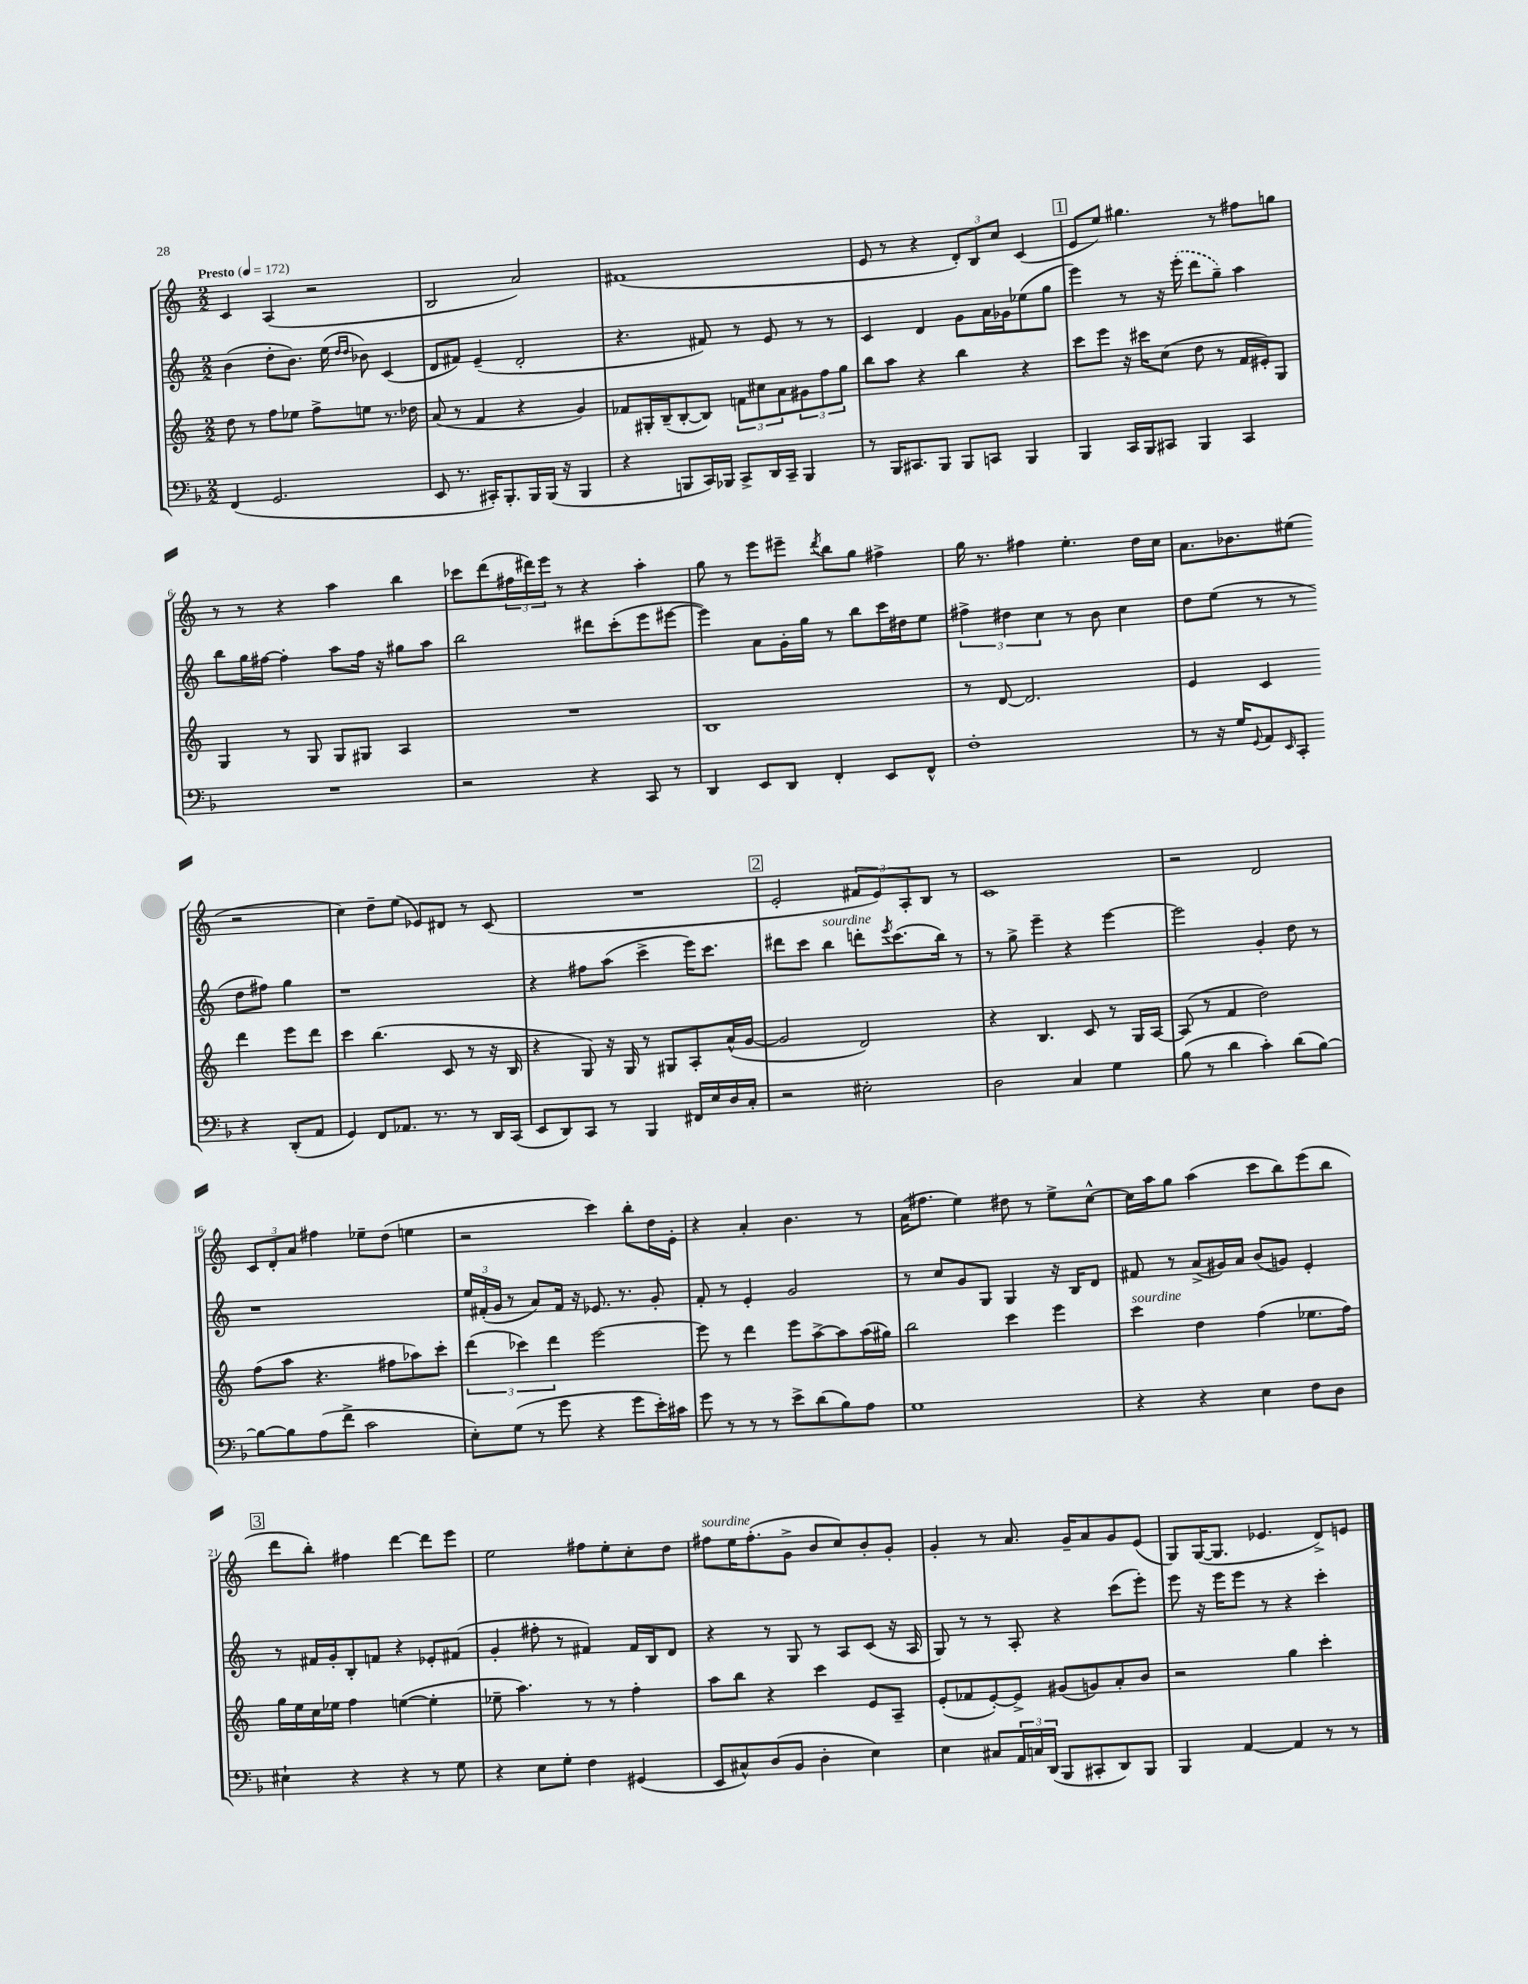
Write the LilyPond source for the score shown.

<<
\new StaffGroup <<
\new Staff = "s0" {
    \clef treble \key c \major \numericTimeSignature \time 2/2 \tempo "Presto" 4 = 172
    c'4 a4( r2 |
    b2 a'2) |
    fis'1( |
    e'8 r8 r4 \tuplet 3/2 { d'8-.) b8 c''8 } c'4( |
    \mark \markup { \box "1" } e'8 e''8) gis''4. r8 fis''8 g''8 |
    r8 r8 r4 a''4 b''4 |
    ces'''8 d'''8( \tuplet 3/2 { fis''16 dis'''16) e'''16 } r8 r4 a''4-. |
    g''8 r8 e'''8 eis'''8-- \acciaccatura { d'''8 } b''8 g''8 fis''4-> |
    g''16 r8. fis''4 e''4.-. d''16 c''16 |
    a'8. bes'8. eis''8( r2 |
    c''4) d''8-- e''8( ees'8) dis'8 r8 c'8( |
    R1 |
    \mark \markup { \box "2" } e'2-. \tuplet 3/2 { fis'8 e'8) a8-. } b8 r8 |
    c'1 |
    r2 d'2 |
    \tuplet 3/2 { c'8 d'8-. a'8 } fis''4 ees''8-- d''8( e''4 |
    r2 c'''4) b''8-. d''16 e'16-. |
    r4 a'4-. b'4. r8 |
    a'16( fis''8. e''4) dis''8 r8 e''8-> c''8~-^ |
    c''16 a''16 g''8 a''4( c'''8 b''8) e'''8( b''8 |
    \mark \markup { \box "3" } d'''8 b''8-.) fis''4 d'''4~ d'''8 e'''8 |
    e''2 fis''8 e''8-. c''8-. d''8 |
    fis''8^\markup { \italic "sourdine" } e''16 fis''8.-.( g'8-> b'8 c''8) b'8-. g'8-. |
    g'4-. r8 a'8. g'16-- a'8 g'8 e'8( |
    g8) g16~( g8. ees'4. d'8->) e'8 \bar "|." |
}
\new Staff = "s1" {
    \clef treble \key c \major \numericTimeSignature \time 2/2
    b'4( d''8-. b'8.) e''16( \grace { d''16 d''16 } bes'8) c'4( |
    d'8 fis'8) e'4--( d'2-. |
    r4. fis'8) r8 e'8 r8 r8 |
    c'4 d'4 g'8 a'16 ges'16 ees''8( g''8 |
    \mark \markup { \box "1" } e'''4) r8 r16 \once \slurDashed e'''16-.( d'''8 g''8--) a''4 |
    b''8 g''16 fis''16~ fis''4-. a''8 fis''16 r16 gis''8 a''8 |
    b''2 dis'''8 c'''8-.( e'''8 eis'''8~ |
    eis'''4) a'8 g'16-. g''16 r8 b''8 c'''16 dis''16 e''8 |
    \tuplet 3/2 { fis''4-> dis''4 c''4 } r8 b'8 c''4 |
    d''8 e''8( r8 r8 d''8 fis''8) g''4 |
    r1 |
    r4 fis''8 a''8( c'''4-> e'''16) c'''8. |
    \mark \markup { \box "2" } dis'''8 c'''8 b''4^\markup { \italic "sourdine" } d'''8-. \acciaccatura { e'''8 } c'''8.( b''16) r8 |
    r8 g''8-> e'''4-- r4 e'''4~ |
    e'''2 g'4-. d''8 r8 |
    r1 |
    \tuplet 3/2 { e''16 fis'16-.( g'16 } r8 a'8) fis'16 r16 ees'8. r8. g'8-. |
    f'8-. r8 e'4-. g'2 |
    r8 c''8 g'8 g8 g4 r16 b16 d'8 |
    fis'8 r8 a'8->( gis'16) a'16 b'8( g'8) e'4-. |
    \mark \markup { \box "3" } r8 fis'16 g'16-. b8-. f'8 r4 ees'8-. fis'8( |
    g'4-. fis''8-. r8 fis'4) fis'16 b16 d'8 |
    r4 r8 g8 r8 a8 c'8( r16 a16 |
    g8) r8 r8 a8-. r4 c'''8( e'''8-.) |
    e'''8 r16 e'''16 e'''8 r8 r4 c'''4-. \bar "|." |
}
\new Staff = "s2" {
    \clef treble \key c \major \numericTimeSignature \time 2/2
    d''8 r8 f''8 ees''8 f''8-> e''8 r8. des''16 |
    a'8( r8 f'4 r4 g'4) |
    fes'8 gis16-. b16--( b8~-. b8) \tuplet 3/2 { f'8 cis''8 a'8 } \tuplet 3/2 { gis'8 f''8 g''8 } |
    b''8 a''8 r4 b''4 r4 |
    \mark \markup { \box "1" } c'''8 e'''8 r16 cis'''16 c''8( d''8 r8 f'16 eis'16-.) g8 |
    g4 r8 g8 g8 gis8 a4 |
    R1 |
    b1 |
    r8 d'8~ d'2. |
    e'4 c'4 d'''4 e'''8 d'''8 |
    c'''4 b''4.( c'8 r8 r16 b16 |
    r4 g8) r16 g16 r8 gis8 a8-. a'16-^( g'16~ |
    \mark \markup { \box "2" } g'2 d'2) |
    r4 b4. c'8 r8 g16 a16~ |
    a8( r8 f'4 d''2) |
    f''8( a''8 r4. fis''8 aes''8) c'''8-. |
    \tuplet 3/2 { d'''4( ces'''4) d'''4 } e'''2~ |
    e'''8 r8 d'''4 e'''8 a''8~-> a''8 a''16( gis''16) |
    b''2 c'''4 e'''4 |
    c'''4^\markup { \italic "sourdine" } d''4 f''4( ees''8. f''16) |
    \mark \markup { \box "3" } g''16 e''16 c''16 ees''16 f''4 e''4~( e''4-. |
    ees''8-- a''4.) r8 r8 f''4-. |
    a''8 b''8 r4 c'''4 e'8 a8-- |
    e'8-.( fes'8 e'8~-.) e'8-> gis'8( g'8) a'8-. b'8 |
    r2 g''4 c'''4-. \bar "|." |
}
\new Staff = "s3" {
    \clef bass \key f \major \numericTimeSignature \time 2/2
    f,4( g,2. |
    e,8 r8. cis,16-.) bes,,8.-. bes,,16 bes,,16( r16 bes,,4 |
    r4 b,,8 c,16) bes,,16 c,8-> d,16 c,16-- bes,,4 |
    r8 bes,,16 cis,8. bes,,8 bes,,8 c,8 bes,,4 |
    \mark \markup { \box "1" } bes,,4 c,16 bes,,16 cis,8 bes,,4 cis,4 |
    R1 |
    r2 r4 c,8 r8 |
    d,4 e,8 d,8 f,4-. e,8 f,8-^ |
    f1-. |
    r8 r16 g16 \appoggiatura { g,8 } a,8 \grace { e,16 } c,8-. r4 d,8-.( a,8 |
    g,4) f,8 aes,8. r8. r8 d,16 c,16( |
    e,8 d,8) c,8 r8 bes,,4 fis,16 e16 d16 c16-. |
    \mark \markup { \box "2" } r2 eis2-. |
    d2 c4 g4 |
    bes8( r8 d'4 c'4-.) d'8( bes8~) |
    bes8~ bes8 a8( f'8-> c'2 |
    e8-.) g8( r8 g'8 r4 g'8 e'16-.) cis'16 |
    g'8 r8 r8 r8 e'8-> d'8( bes8) a8 |
    g1 |
    r4 r4 e4 f8 d8 |
    \mark \markup { \box "3" } eis4-! r4 r4 r8 g8 |
    r4 e8 g8-. f4 gis,4( |
    e,8 cis8-^) d8( bes,8 d4-. e4) |
    e4 cis8 \tuplet 3/2 { a,16 c16 d,16( } bes,,8 cis,8-. d,8) bes,,8 |
    bes,,4 a,4~ a,4 r8 r8 \bar "|." |
}
>>
>>
